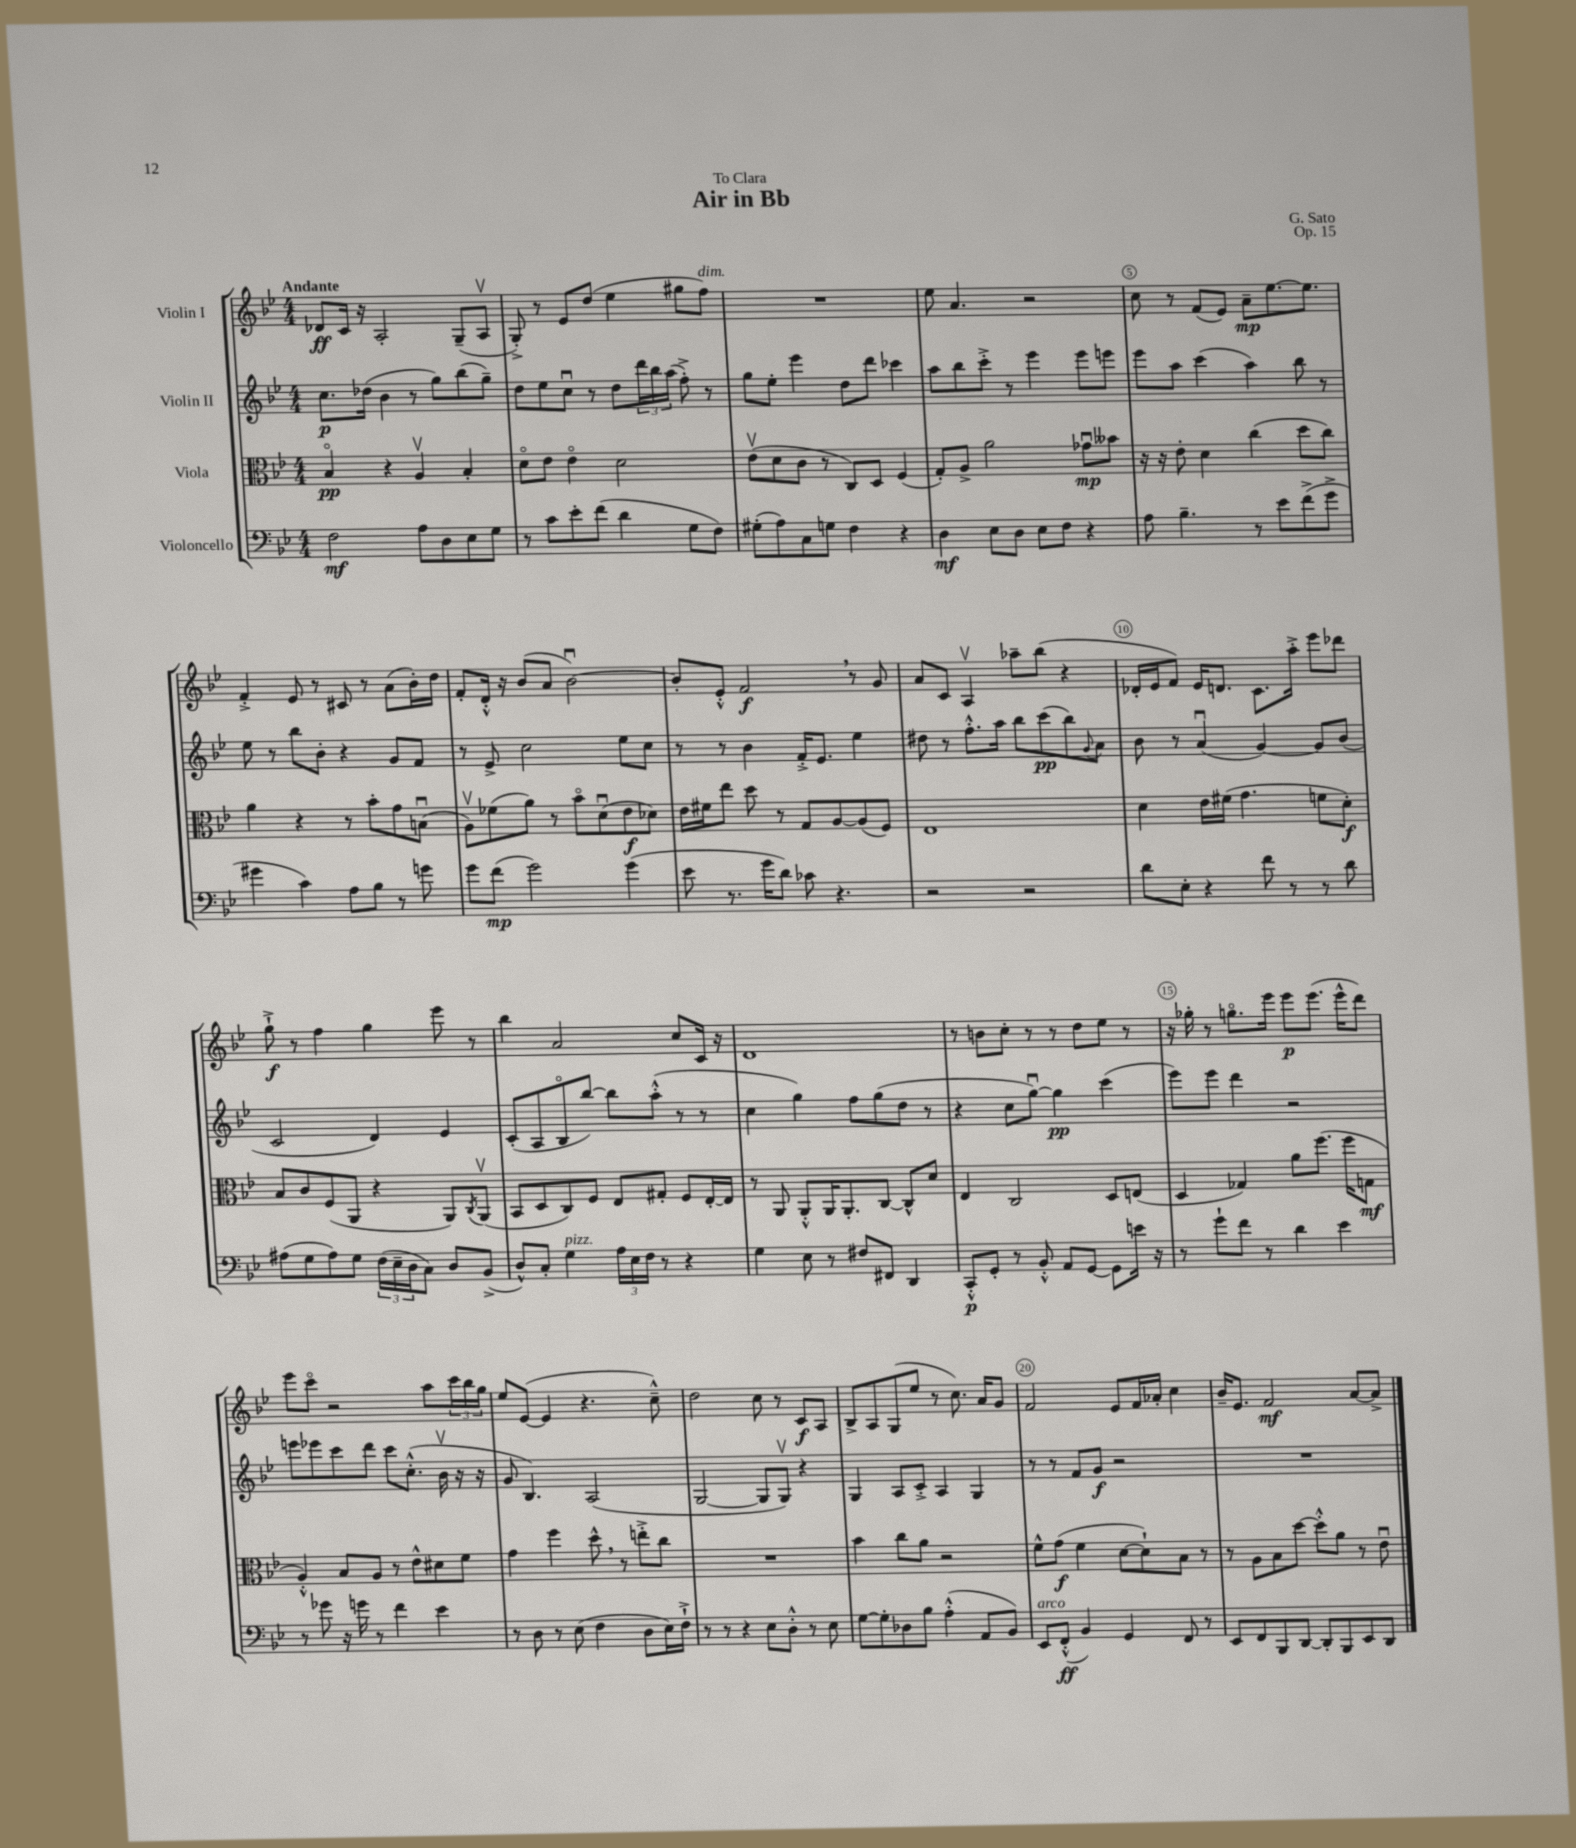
\header { title = "Air in Bb" composer = "G. Sato" dedication = "To Clara" opus = "Op. 15" }
<<
\new StaffGroup <<
\new Staff = "s0" \with { instrumentName = "Violin I" } {
    \clef treble \key bes \major \numericTimeSignature \time 4/4 \tempo "Andante"
    des'8\ff c'16 r16 a2-. g8--( a8\upbow |
    g8-.->) r8 ees'8 d''8( ees''4 gis''8 f''8^\markup { \italic "dim." }) |
    R1 |
    ees''8 a'4. r2 |
    c''8 r8 f'8( ees'8) a'8--\mp ees''8.~ ees''8. |
    f'4-.-> ees'8 r8 cis'8 r8 a'8( bes'16-.) d''16 |
    f'8-. d'16-.-^ r16 bes'8( a'8 bes'2~\downbow) |
    bes'8-. ees'8-.-^ f'2\f \breathe r8 g'8 |
    a'8 c'8 a4\upbow aes''8-- bes''8( r4 |
    des'16-. ees'16 f'8) ees'16 d'8. c'8. a''16-.-> ees'''8 des'''8 |
    g''8-!->\f r8 f''4 g''4 ees'''8 r8 |
    bes''4 a'2 c''8 c'16 r16 |
    d'1 |
    r8 b'8 c''8-. r8 r8 d''8 ees''8 r8 |
    r16 ges''16-. r8 g''8.\flageolet ees'''16 ees'''8\p ees'''8.( ees'''16-^ d'''8) |
    ees'''8 c'''8\flageolet r2 a''8 \tuplet 3/2 { c'''16 bes''16 g''16 } |
    ees''8 ees'8~( ees'4 r4. c''8---^) |
    d''2 c''8 r8 c'8\f a8 |
    bes8-> a8 g8( ees''8 r8 c''8.) a'16 g'8 |
    f'2 ees'8 f'16 aes'16-. c''4 |
    bes'16-- ees'8. f'2\mf a'8~ a'8-> \bar "|." |
}
\new Staff = "s1" \with { instrumentName = "Violin II" } {
    \clef treble \key bes \major \numericTimeSignature \time 4/4
    c''8.\p des''16( bes'4 r8 g''8) bes''8( g''8--) |
    d''8 ees''8 c''8\downbow r8 d''8 \tuplet 3/2 { d'''16 bes''16 a''16( } f''8-.->) r8 |
    g''8 ees''8-. ees'''4 d''8 d'''8 ces'''4 |
    a''8 bes''8 c'''8-.-> r8 ees'''4 ees'''8 e'''8 |
    ees'''8 a''8 c'''4( a''4) bes''8 r8 |
    ees''8 r8 bes''8 bes'8-. r4 g'8 f'8 |
    r8 ees'8-> c''2 ees''8 c''8 |
    r8 r8 bes'4 f'16-.-> ees'8. ees''4 |
    dis''8 r8 f''8.-.-^ a''16 bes''8 c'''8\pp( bes''8) \appoggiatura { g'8 } a'8 |
    bes'8 r8 a'4\downbow( g'4~) g'8 bes'8( |
    c'2 d'4) ees'4 |
    c'8-.( a8 bes8\flageolet bes''8~) bes''8 a''8-.-^( r8 r8 |
    c''4 g''4) f''8 g''8( d''8 r8 |
    r4 c''8 g''8~\downbow) g''4\pp c'''4( |
    ees'''8) ees'''8 d'''4 r2 |
    e'''8 ees'''8 c'''8 d'''8 c'''8 c''8.-.-^( bes'16\upbow r16 r16 |
    g'8 bes4.) a2( |
    g2~ g8 g8\upbow) r4 |
    g4 a8 c'8-.-> a4 g4 |
    r8 r8 f'8 g'8\f r2 |
    R1 \bar "|." |
}
\new Staff = "s2" \with { instrumentName = "Viola" } {
    \clef alto \key bes \major \numericTimeSignature \time 4/4
    bes4\flageolet\pp r4 a4\upbow bes4-. |
    d'8\flageolet ees'8 ees'4\flageolet d'2 |
    ees'8\upbow( d'8 c'8 r8 c8) d8 f4( |
    g8-.) a8-> a'2 ges'8\downbow\mp beses'8 |
    r16 r16 ees'8-. d'4 c''4( d''8 c''8) |
    a'4 r4 r8 bes'8-. g'8 b8\downbow( |
    a8\upbow) fes'8( a'8) r8 bes'8\flageolet d'8\downbow( ees'8\f des'8) |
    ees'16 fis'16 ees''8 d''8 r8 g8 a8~ a8( f8) |
    ees1 |
    d'4 ees'16 fis'16( g'4. f'8 d'8-.\f) |
    bes8 c'8 f8( a,8 r4 a,8) \acciaccatura { c8 } a,8\upbow( |
    bes,8 d8 c8) f8 ees8 gis8-. f8 ees16~-. ees16 |
    r8 a,8 a,8-.-^ a,16 a,8.-. c8~ c8-^ d'8 |
    ees4 c2 d8 e8( |
    d4 ges4) a'8 f''8.( f''16 g8\mf |
    a4-.-^) bes8 a8 r8 ees'8-^ dis'8 f'8 |
    g'4 f''4 d''8-^ \breathe r8 e''8-.-> c''8 |
    R1 |
    bes'4 c''8 a'8 r2 |
    f'8-^ g'8\f( f'4 d'8~ d'8-!) bes8 r8 |
    r8 a8 bes8 d''8~ d''8-.-^ a'8 r8 ees'8\downbow \bar "|." |
}
\new Staff = "s3" \with { instrumentName = "Violoncello" } {
    \clef bass \key bes \major \numericTimeSignature \time 4/4
    f2\mf a8 d8 ees8 g8 |
    r8 c'8 ees'8-. f'8( d'4 g8 f8) |
    gis8-.( a8) c8 g8 f4 r4 |
    d4\mf ees8 d8 ees8 f8 r4 |
    a8 bes4.-- r8 ees'8 f'8->( g'8-> |
    gis'4 c'4) a8 bes8 r8 g'8 |
    g'8 f'8\mp( g'2) g'4( |
    ees'8 r8. g'16 d'8) ces'8 r4. |
    r2 r2 |
    d'8 ees8-. r4 f'8 r8 r8 d'8 |
    ais8( g8 ais8) g8 \tuplet 3/2 { f16( ees16-- d16 } c8) d8 bes,8->( |
    d8-^) c8-. g4^\markup { \italic "pizz." } \tuplet 3/2 { a16 ees16 f16 } r8 r4 |
    g4 ees8 r8 fis8 fis,8 d,4 |
    c,8-.-^\p g,8-. r8 bes,8-.-^ a,8 g,8~ g,8 e'16 r16 |
    r8 g'8-! f'8 r8 d'4 ees'4 |
    r8 ges'8 r16 g'16 r8 f'4 ees'4 |
    r8 d8 r8 ees8( f4 d8 ees16) f16-!-> |
    r8 r8 r4 ees8 d8-.-^ r8 ees8 |
    g8~ g8-. des8 bes8 a4-.-^( a,8 bes,8) |
    ees,8^\markup { \italic "arco" } f,8-.-^\ff( bes,4) g,4 f,8 r8 |
    ees,8 f,8 bes,,8 d,8~ d,8-. bes,,8 ees,8 d,8 \bar "|." |
}
>>
>>
\layout { \context { \Score \override BarNumber.break-visibility = ##(#f #t #t) barNumberVisibility = #(every-nth-bar-number-visible 5) \override BarNumber.stencil = #(make-stencil-circler 0.1 0.3 ly:text-interface::print) } }
